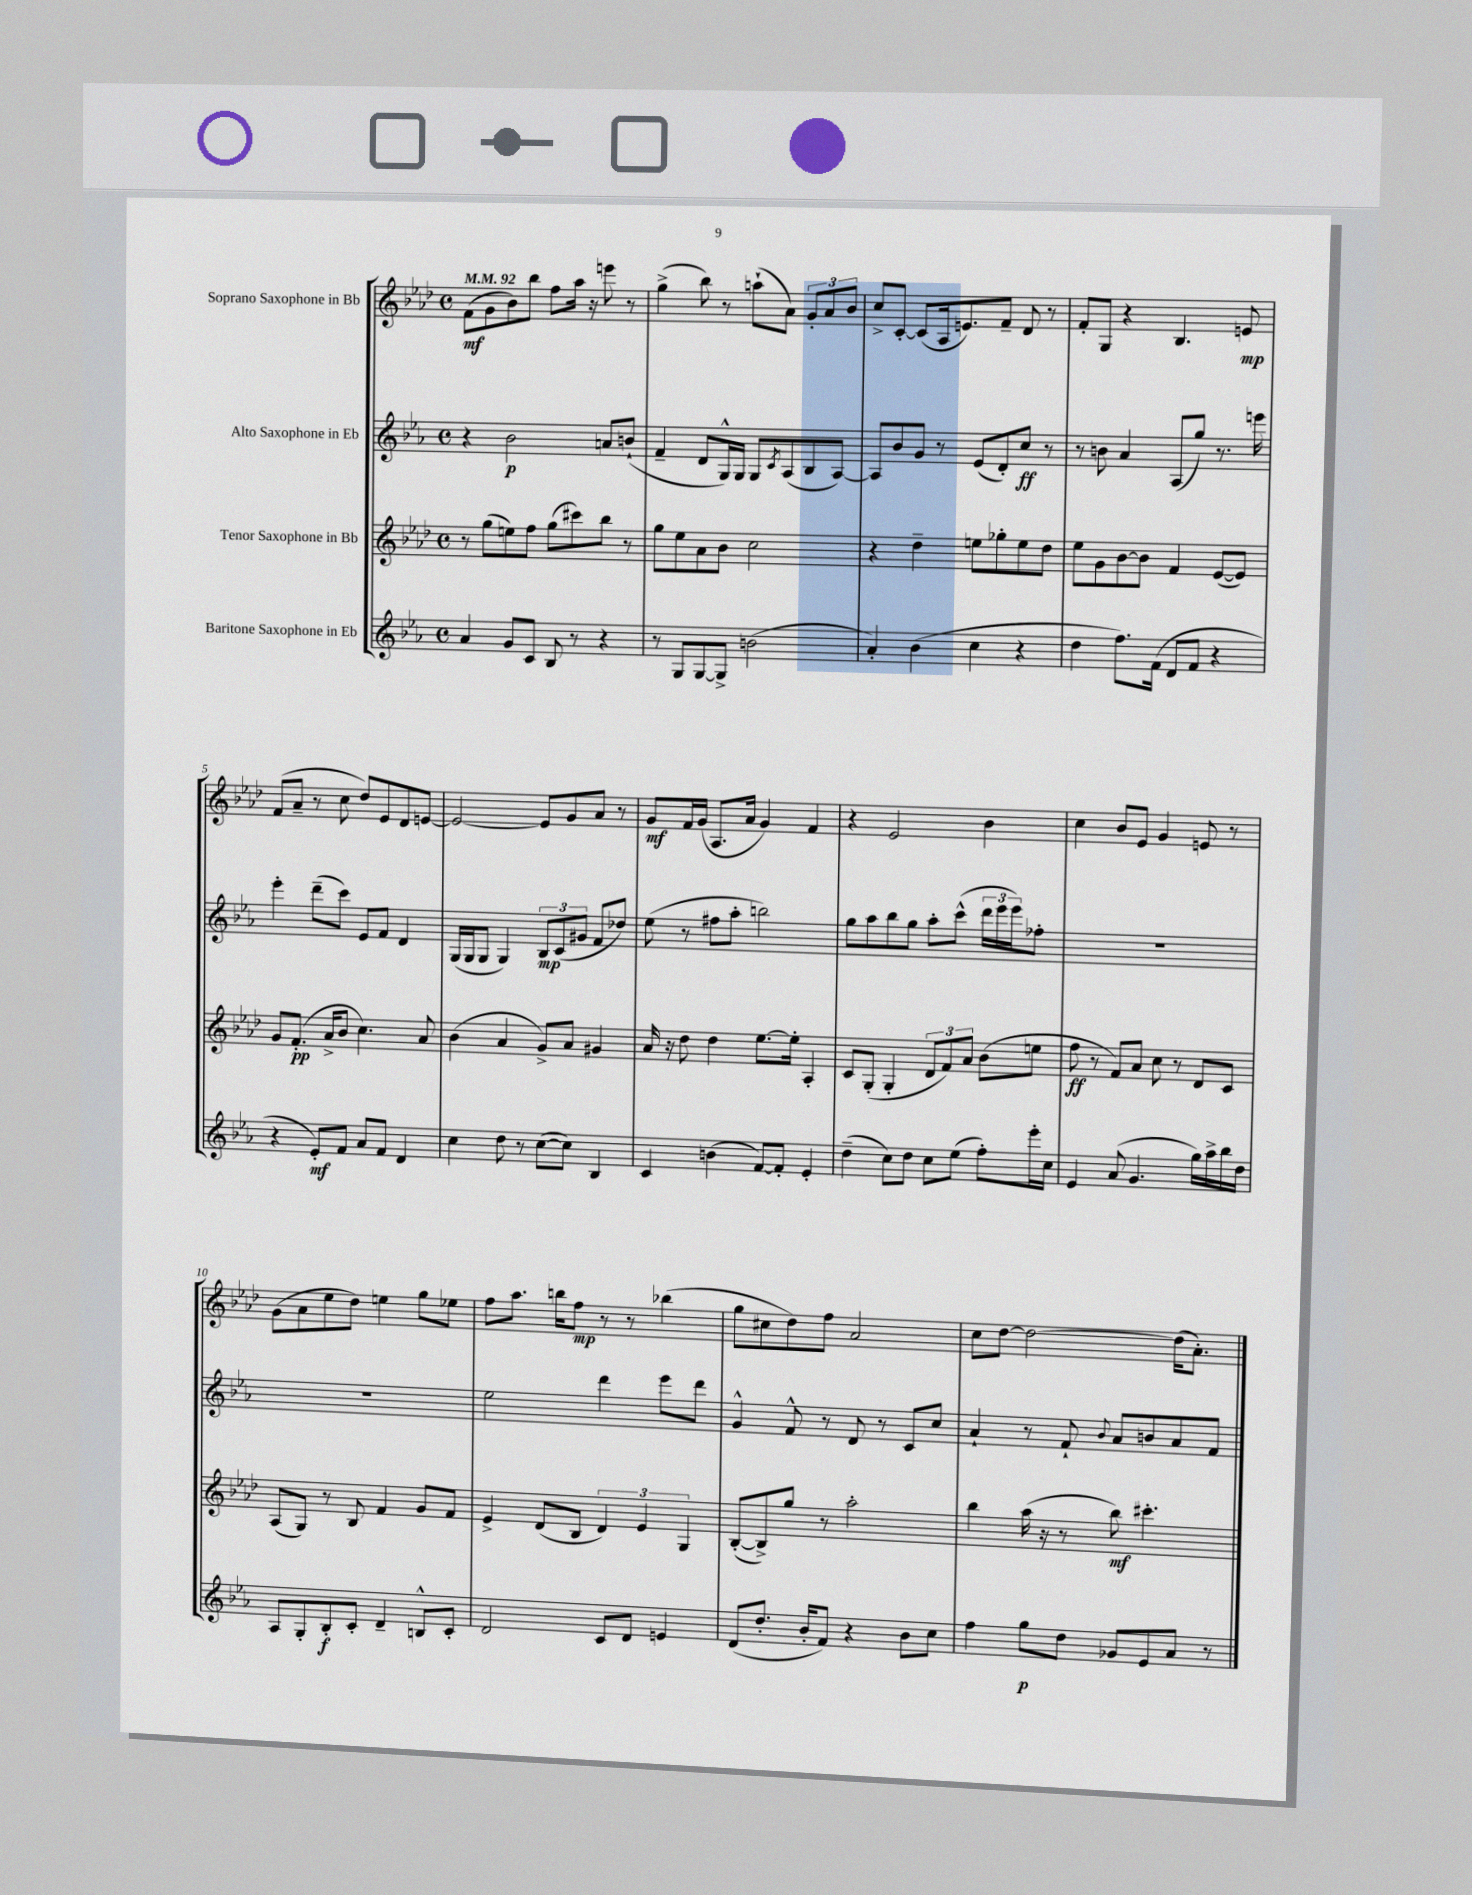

**kern	**kern	**kern	**kern
*staff4	*staff3	*staff2	*staff1
*clefG2	*clefG2	*clefG2	*clefG2
*k[b-e-a-]	*k[b-e-a-d-]	*k[b-e-a-]	*k[b-e-a-d-]
*M4/4	*M4/4	*M4/4	*M4/4
*met(c)	*met(c)	*met(c)	*met(c)
*MM92	*MM92	*MM92	*MM92
4a-/	8r	4r	(8f\L
.	(8gg\L	.	8g\
8g/L	8ee\)	2b-\	8b-\)
8c/J	8ff\J	.	8bb-\J
8B-/	(8gg\L	.	8ff\L
8r	8ccc#\)	.	16aa-\Jk
.	.	.	16r
4r	8bb-\J	8a/L	8eee\
.	8r	(8b`/J	8r
=	=	=	=
8r	8gg\L	4f~/	(4gg^\
8G/L	8ee-\	.	.
[8G/	8a-\	8d/L	8bb-\)
8G^/]J	8b-\J	16G^^/L)	8r
.	.	16G/JJ	.
(2b\	2cc\	8G/L	(8aa`\L
.	.	8qc/	.
.	.	(8A-/	8a-\J)
.	.	8B-/	12g'/L
.	.	.	12a-/
.	.	[8A-/J)	.
.	.	.	12b-/J
=	=	=	=
4a-'/)	4r	8A-/]L	8cc^/L
.	.	8b-/	[8c'/J
(4b-\	4dd-~\	8g/J	(8c/]L
.	.	8r	16A-/k
.	.	.	8.e/)
4cc\	8ee\L	(8e-/L	.
.	8gg-'\	8d'/)	8f~/J
4r	8ee\	8cc/J	8d-/
.	8dd-\J	8r	8r
=	=	=	=
4dd\	8ee-\L	8r	8f'/L
.	8g\	8b\	8G/J
8.ff\L)	[8b-\	4a-/	4r
.	8b-\]J	.	.
(16f\Jk	.	.	.
8d/L	4f/	(8A-/L	4.B-/
8f/J	.	8gg/J)	.
4r	([8e-/L	8.r	.
.	8e-/]J)	.	8e/
.	.	16eee\	.
=	=	=	=
4r	8g/L	4eee-'\	(8f/L
.	(8.f'/J	.	8a-~/J
8e-'/L)	.	(8ddd~\L	8r
.	16a-^/LK	.	.
8f/J	8b-/J	8ccc\J)	8cc\
8a-/L	4.cc\)	8e-/L	8dd-/L)
8f/J	.	8f/J	8e-/
4d/	.	4d/	8d-/
.	8a-/	.	[8e/J
=	=	=	=
4cc\	(4b-\	(16G/LL	2e/_
.	.	16G/J	.
.	.	8G/J	.
8dd\	4a-/	4G/)	.
8r	.	.	.
([8cc\L	8g^/L)	12B-/L	8e/]L
.	.	(12c/	.
8cc\]J)	8a-/J	.	8g/
.	.	12g#/J	.
4B-/	4g#/	8f/L	8a-/J
.	.	8dd-/J)	8r
=	=	=	=
4c/	16a-/	(8ee-\	8g/L
.	16r	.	.
.	8dd-\	8r	16f/L
.	.	.	(16g/JJ
(4b\	4dd-\	8ff#\L	8.A-/L
.	.	8aa-'\J	.
.	.	.	16a-/Jk
[8f/L)	[8.ee-\L	2bb\)	4g/)
8f'/]J	.	.	.
.	16ee-'\]Jk	.	.
4e-'/	4A-'/	.	4f/
=	=	=	=
(4dd~\	8c/L	8gg\L	4r
.	(8G'/J	8aa-\	.
8cc\L)	4G'/	8bb-\	2e-/
8dd\J	.	8gg\J	.
8cc\L	12d-/L	8aa-'\L	.
.	12f/)	.	.
(8ee-\J	.	(8ccc^^\J	.
.	12a-/J	.	.
8ff'\L)	(8b-\L	24ddd\LL	4b-\
.	.	24eee-\	.
.	.	24eee-\J)	.
16eee-'\L	8ee\J	8ff-'\J	.
16cc\JJ	.	.	.
=	=	=	=
4e-/	8ff\	1r	4cc\
.	8r	.	.
(8a-/	8f/L)	.	8b-/L
4.g/	8a-/J	.	8e-/J
.	8cc\	.	4g/
.	8r	.	.
16gg\LL)	8d-/L	.	8e/
16aa-^\	.	.	.
16bb-\	8c/J	.	8r
16dd\JJ	.	.	.
=	=	=	=
8A-/L	(8A-/L	1r	(8g\L
8G'/	8G/J)	.	8a-\
8B-'/	8r	.	8ee-\
8c'/J	8B-/	.	8dd-\J)
4d~/	4f/	.	4ee\
8B^^/L	8g/L	.	8gg\L
8c'/J	8f/J	.	8ee-\J
=	=	=	=
2d/	4e-^/	2ee-\	8ff\L
.	.	.	8.aa-\J
.	(8d-/L	.	.
.	.	.	16bb\LK
.	8B-/J	.	8ff\J
8c/L	6d-/)	4ddd\	8r
8d/J	.	.	8r
.	6e-/	.	.
4e/	.	8eee-\L	(4bb-\
.	6G/	.	.
.	.	8ddd\J	.
=	=	=	=
(8d/L	([8B-'/L	4g^^/	8gg\L
8.dd'/J	8B-^/])	.	8cc#\
.	8gg/J	8f^^/	8dd-\)
16b-'/LK	.	.	.
8f/J)	8r	8r	8ff\J
4r	2aa-'\	8d/	2a-/
.	.	8r	.
8b-\L	.	8c/L	.
8cc\J	.	8cc/J	.
=	=	=	=
4ff\	4bb-\	4a-`/	8cc\L
.	.	.	[8dd-\J
8gg\L	(16aa-\	8r	2dd-\_
.	16r	.	.
8dd\J	8r	8f`/	.
.	.	8qqb-/	.
8g-/L	8bb-\)	8a-/L	.
8e-/	4.ccc#'\	8b/	.
8a-/J	.	8a-/	(16dd-\]LK
.	.	.	8.a-'\J)
8r	.	8f/J	.
==	==	==	==
*-	*-	*-	*-
